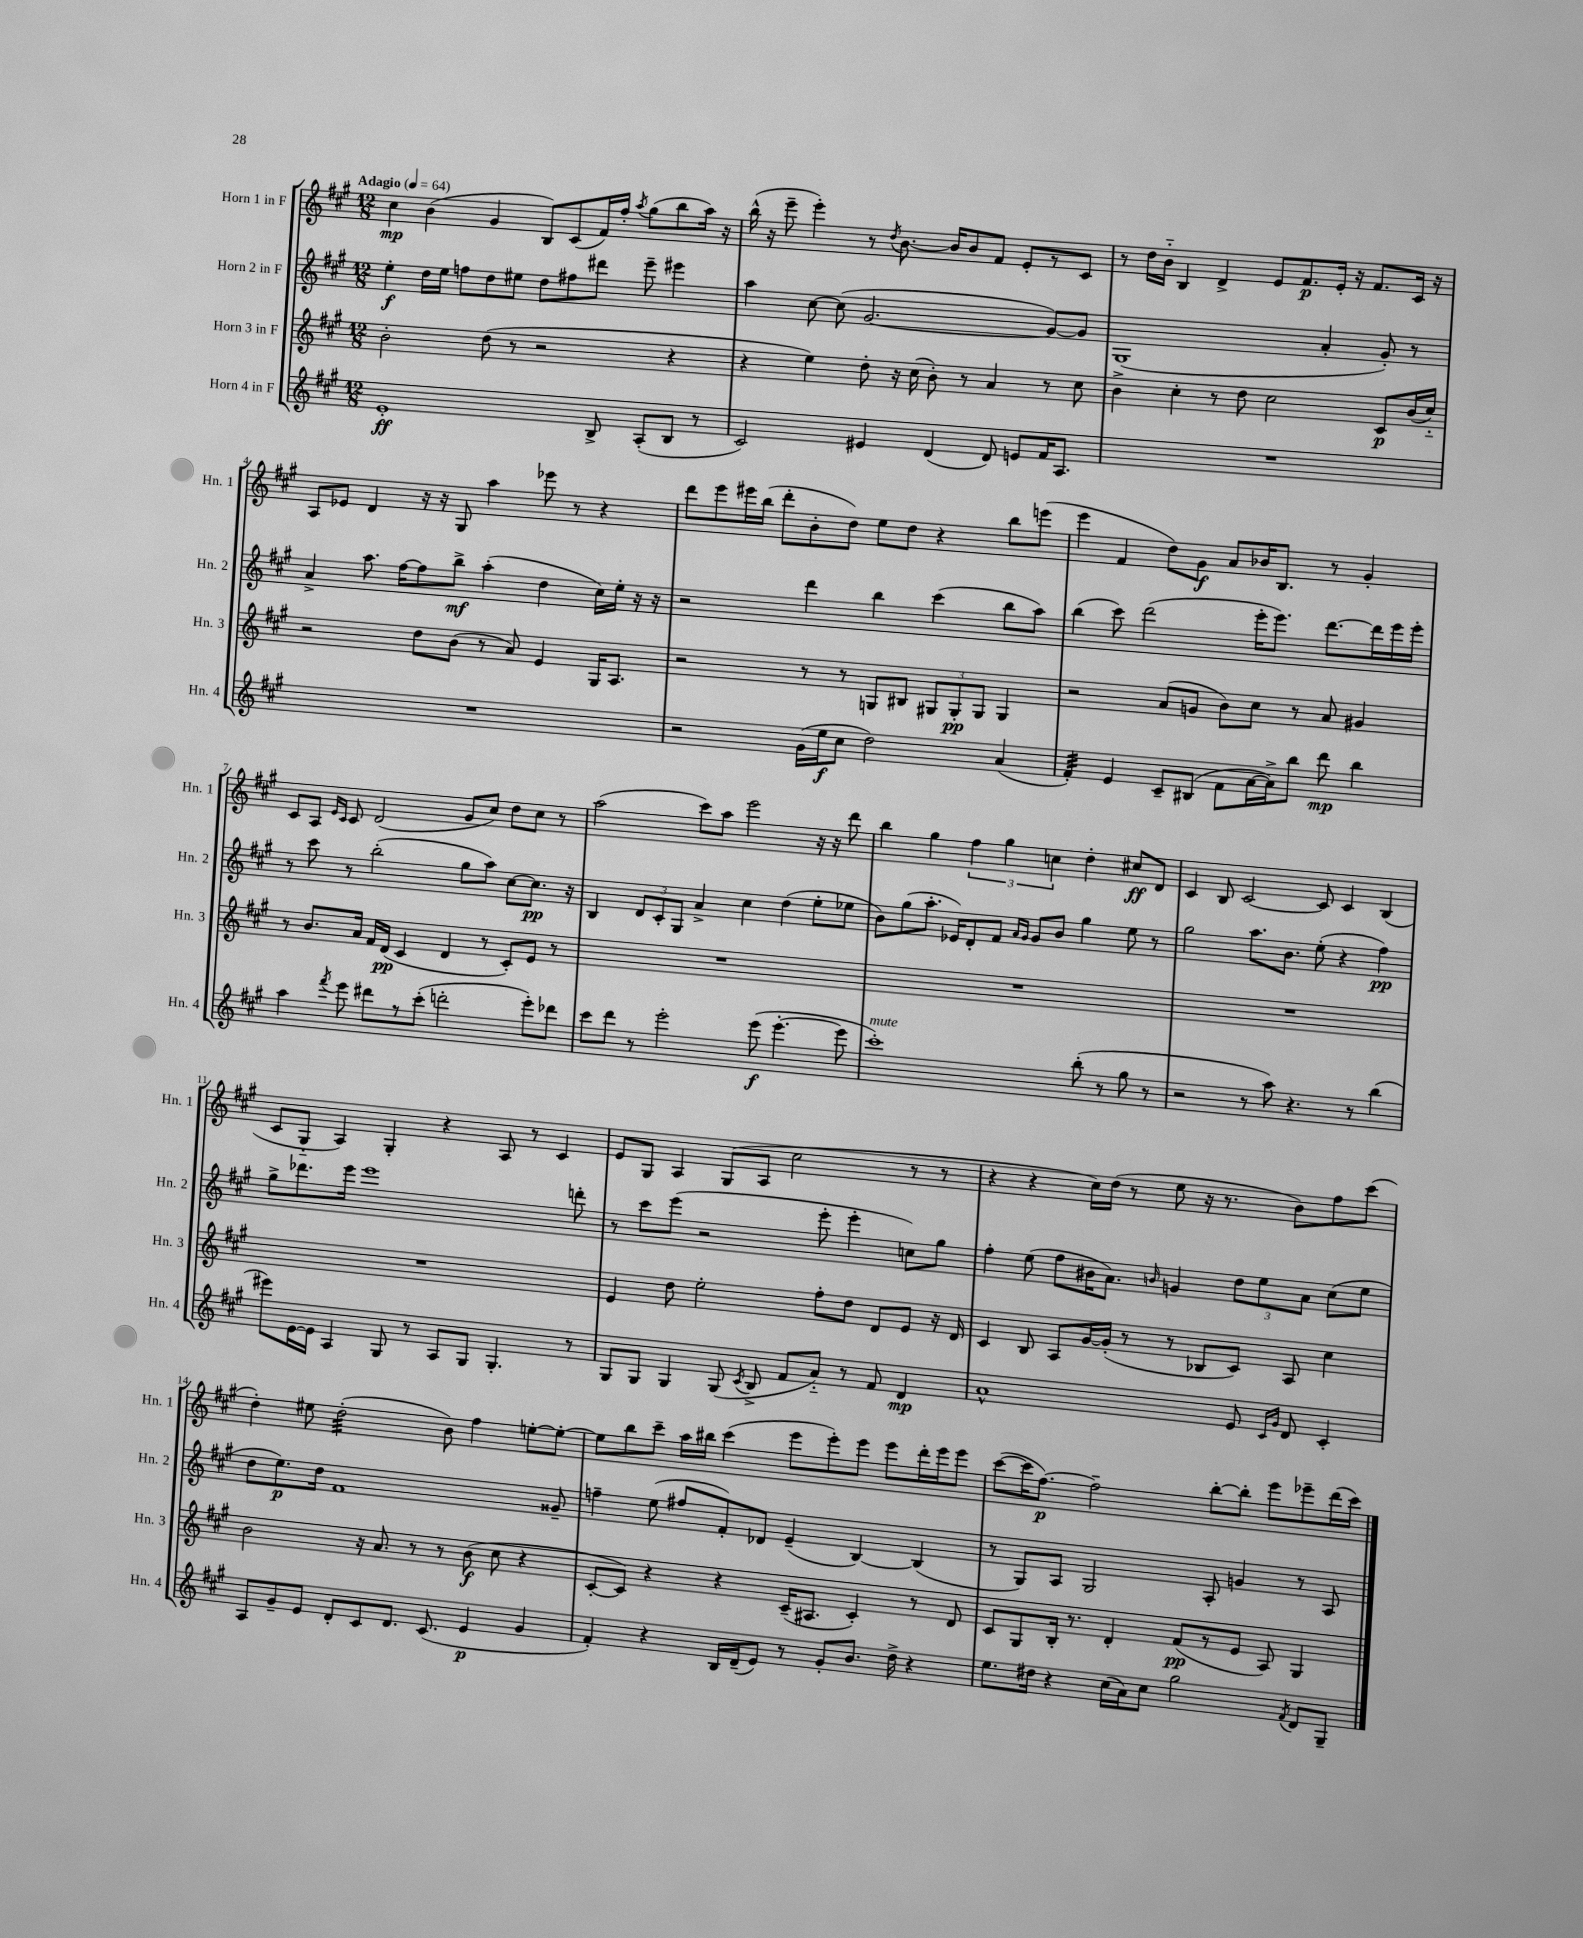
<<
\new StaffGroup <<
\new Staff = "s0" \with { instrumentName = "Horn 1 in F" shortInstrumentName = "Hn. 1" } {
    \clef treble \key a \major \numericTimeSignature \time 12/8 \tempo "Adagio" 4 = 64
    \autoBeamOff cis''4\mp b'4( gis'4 b8[) cis'8( fis'16) fis''16]-. \acciaccatura { a''8 } gis''8[( b''8 a''16]) r16 |
    b''16-^( r16 e'''8-- e'''4-.) r8 \acciaccatura { d''8 } b'8.~ b'16[ b'8 fis'8] e'8[-. r8 cis'8] |
    r8 d''16[ b'16]-_ b4 d'4-> e'8[ fis'8.\p e'16]-. r16 fis'8.[ cis'16] r16 |
    a8[ ees'8] d'4 r16 r16 gis8 a''4 ees'''8 r8 r4 |
    d'''8[ e'''8 eis'''16 b''16]( d'''8[-. b'8-. d''8]) e''8[ d''8] r4 b''8[ e'''8]( |
    e'''4 fis'4 d''8[) gis'8]\f a'8[ bes'16 b8.] r8 gis'4-. |
    cis'8[ a8] \grace { e'16[ cis'16] } cis'8 d'2( gis'8[ cis''8]) d''8[ cis''8] r8 |
    a''2( cis'''8[) a''8] e'''2 r16 r16 d'''8 |
    b''4 gis''4 \tuplet 3/2 { fis''4 gis''4 c''4 } d''4-. cis''8[\ff d'8] |
    cis'4 b8 cis'2~ cis'8 cis'4 b4( |
    cis'8[ gis8]-_ a4) gis4-. r4 a8 r8 cis'4 |
    e'8[ gis8] a4 gis8[( a8] cis''2 r8 r8 |
    r4 r4 cis''16[) d''16]( r8 e''8 r16 r8. b'8[) fis''8 cis'''8]( |
    d''4-.) eis''8 d''2:32-.( b'8) fis''4 e''8[~-. e''8]~-. |
    e''8[ b''8 cis'''8]-- a''16[ bis''16] cis'''4( e'''8[ e'''8-.) e'''8] e'''8[ d'''16-. e'''16 e'''8] |
    cis'''8[~( cis'''16 fis''8.]~\p) fis''2-- b''8[~-. b''8]-. e'''8[ ees'''8-- d'''16( cis'''16]) \bar "|." |
}
\new Staff = "s1" \with { instrumentName = "Horn 2 in F" shortInstrumentName = "Hn. 2" } {
    \clef treble \key a \major \numericTimeSignature \time 12/8
    \autoBeamOff e''4-.\f d''16[ e''16] f''8[ d''8 eis''8] d''8[ fis''8 dis'''8] e'''8-- eis'''4 |
    a''4 cis''8~ cis''8( gis'2.~ gis'8[~) gis'8] |
    gis1( a'4-. gis'8-.) r8 |
    a'4-> a''8. fis''16[~ fis''8 b''8]->\mf a''4-.( d''4 cis''16[) e''16]-. r16 r16 |
    r2 d'''4 b''4 cis'''4( b''8[ a''8]) |
    b''4( cis'''8) d'''2( e'''16[-. e'''8.]) d'''8.[~ d'''16 e'''16 e'''16]-. |
    r8 cis'''8 r8 b''2-.( gis''8[ a''8]) cis''8[~ cis''8.]\pp r16 |
    b4 \tuplet 3/2 { d'8[ cis'8-. gis8] } a'4-> cis''4 d''4( e''8[-. ees''8] |
    b'8[) gis''8( a''8.]-. ees'16[) d'8-. fis'8] \grace { a'16[ gis'16] } gis'8[ b'8] gis''4 e''8 r8 |
    gis''2 a''8.[ b'8.] e''8-.( r4 fis''4\pp) |
    gis''8[-> des'''8. e'''16] e'''1 d'''8-. |
    r8 cis'''8[ e'''8]( r2 e'''8-. e'''4-. c''8[) gis''8] |
    fis''4-. e''8( fis''8[ bis'16 a'8.]) \grace { b'16 } g'4 \tuplet 3/2 { d''8[ e''8 a'8] } cis''8[( e''8] |
    d''8[ e''8.\p) d''16] fis'1 gisis'8-- |
    f''4-- e''8( fis''8[ fis'8-.) des'8] e'4--( b4~) b4( |
    r8 gis8[) a8] gis2 a8-. g'4 r8 a8 \bar "|." |
}
\new Staff = "s2" \with { instrumentName = "Horn 3 in F" shortInstrumentName = "Hn. 3" } {
    \clef treble \key a \major \numericTimeSignature \time 12/8
    \autoBeamOff b'2-. d''8( r8 r2 r4 |
    r4 e''4) d''8-. r16 cis''16( b'8-.) r8 a'4 r8 cis''8 |
    b'4-> cis''4-. r8 d''8 cis''2 cis'8[\p b'16( cis''16]-_) |
    r2 d''8[ b'8]( r8 a'8) e'4 gis16[ a8.] |
    r2 r8 r8 g8[ bis8] \tuplet 3/2 { gis8[ gis8-.\pp gis8] } gis4 |
    r2 a'8[( g'8] b'8[) cis''8] r8 a'8 gis'4 |
    r8 b'8.[ a'16] fis'16[ d'16]\pp( cis'4 d'4 r8 cis'8[-.) e'8] r8 |
    R1. |
    R1. |
    R1. |
    R1. |
    e'4 d''8 e''2-. fis''8[-. d''8] d'8[ e'8] r16 d'16 |
    cis'4 b8 a8[ gis'16~ gis'16]-.( r8 r8 bes8[ cis'8]) a8 cis''4 |
    b'2 r16 a'8. r8 r8 b'8\f( cis''8 r4 |
    cis'8[~-. cis'8]) r4 r4 cis'16[--( ais8.] cis'4-.) r8 d'8 |
    cis'8[ gis8 b16]-. r8. d'4-. fis'8[\pp( r8 e'8] a8) gis4 \bar "|." |
}
\new Staff = "s3" \with { instrumentName = "Horn 4 in F" shortInstrumentName = "Hn. 4" } {
    \clef treble \key a \major \numericTimeSignature \time 12/8
    \autoBeamOff e'1-.\ff b8-> a8[-.( b8] r8 |
    cis'2) eis'4 d'4( d'8) e'8[ fis'16 a8.] |
    R1. |
    R1. |
    r2 gis'16[( e''16\f cis''8] d''2) a'4( |
    fis'4:32-.) e'4 cis'8[-- bis8]( fis'8[ a'16~ a'16->) b''8] d'''8\mp b''4 |
    a''4 \acciaccatura { fis'''8 } e'''8 dis'''8[ r8 cis'''8]-.( d'''2-. e'''8[-.) des'''8] |
    cis'''8[ d'''8] r8 e'''2-. e'''8\f( e'''4.~-. e'''8 |
    cis'''1-.^\markup { \italic "mute" }) b''8-.( r8 gis''8 r8 |
    r2 r8 a''8) r4. r8 b''4( |
    eis'''8[) e'16~ e'16] a4 gis8 r8 a8[ gis8] gis4.-. r8 |
    gis8[ gis8] gis4 gis8( \acciaccatura { cis'8 } b8-> fis'8[ a'8]-_) r8 fis'8 d'4\mp |
    a'1-^ e'8 \grace { cis'16[ gis'16] } d'8 cis'4-. |
    a8[ gis'8-- e'8] d'8[-. cis'8 d'8.] cis'8.( e'4\p gis'4 |
    fis'4-.) r4 b16[ d'16--( e'8]) r8 gis'8[-. b'8.] d''16-> r4 |
    e''8.[ dis''16] r4 cis''16[( a'16) cis''8] gis''2 \acciaccatura { fis'8 } d'8[ gis8]-- \bar "|." |
}
>>
>>
